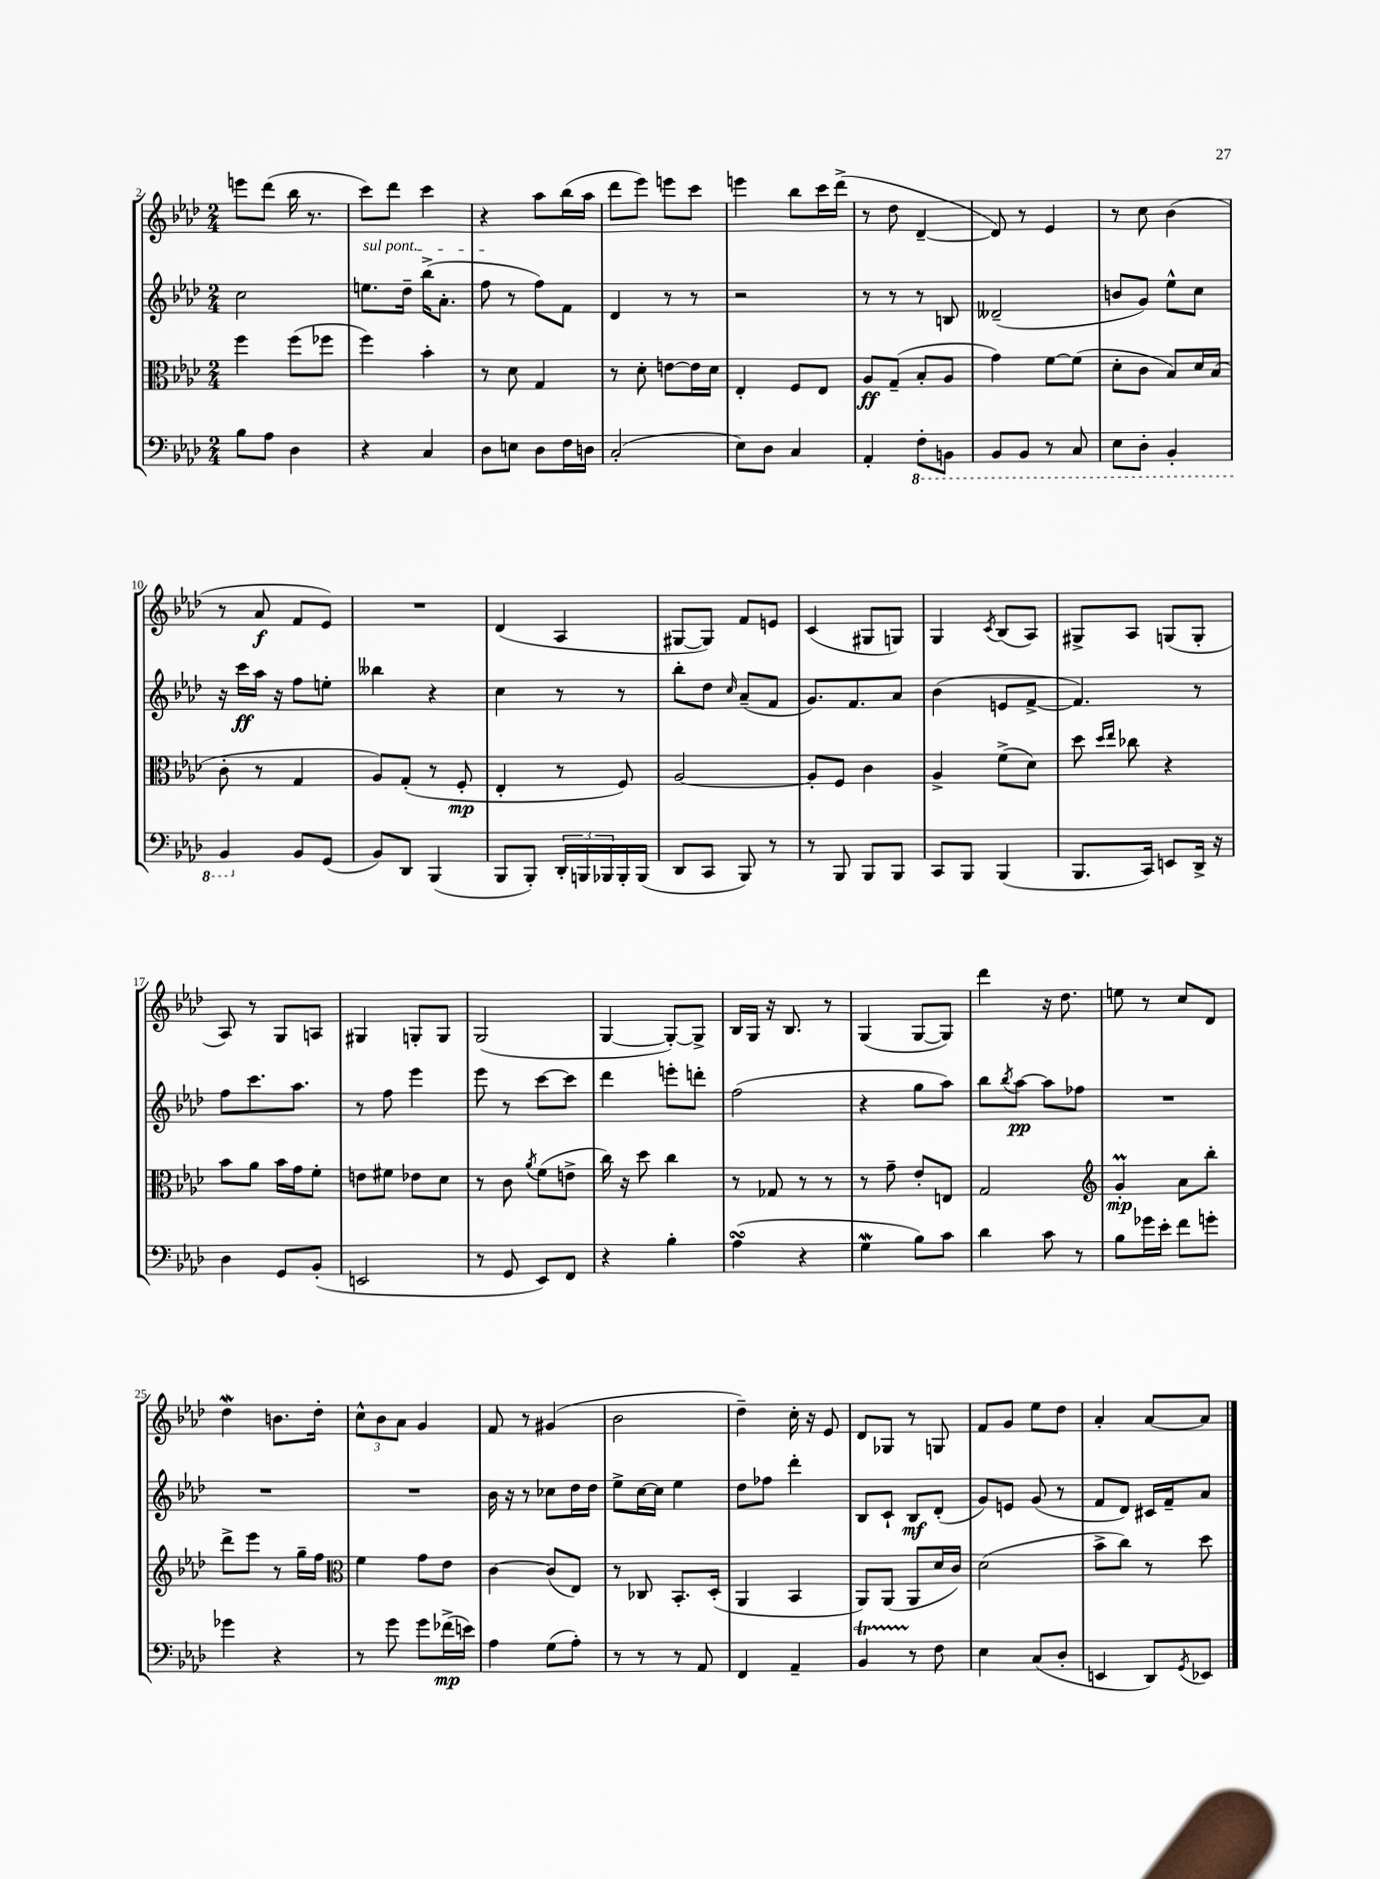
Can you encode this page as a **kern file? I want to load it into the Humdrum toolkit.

**kern	**kern	**kern	**kern
*staff4	*staff3	*staff2	*staff1
*clefF4	*clefC3	*clefG2	*clefG2
*k[b-e-a-d-]	*k[b-e-a-d-]	*k[b-e-a-d-]	*k[b-e-a-d-]
*M2/4	*M2/4	*M2/4	*M2/4
8B-\L	4ff\	2cc\	8eee\L
8A-\J	.	.	(8ddd-\J
4D-\	(8ff\L	.	16bb-\
.	.	.	8.r
.	8ff-\J	.	.
=	=	=	=
4r	4ff\)	8.ee\L	8ccc\L)
.	.	.	8ddd-\J
.	.	16dd-~\Jk	.
4C/	4b-'\	(16bb-^\LK	4ccc\
.	.	8.a-'\J	.
=	=	=	=
8D-\L	8r	8ff\	4r
8E\J	8d-\	8r	.
8D-\L	4G/	8ff\L)	8aa-\L
16F\L	.	8f\J	(16bb-\L
16D\JJ	.	.	16aa-\JJ
=	=	=	=
(2C'/	8r	4d-/	8ddd-\L
.	8d-'\	.	8eee-\J)
.	[8e\L	8r	8eee\L
.	16e\]L	8r	8ccc\J
.	16d-\JJ	.	.
=	=	=	=
8E-\L)	4E-'/	2r	4eee\
8D-\J	.	.	.
4C/	8F/L	.	8bb-\L
.	8E-/J	.	16ccc\L
.	.	.	(16ddd-^\JJ
=	=	=	=
4AA-'/	8A-/L	8r	8r
.	(8G~/J	8r	8dd-\
8FF'\L	8B-'/L	8r	[4d-~/
8BBB\J	8A-/J	8B/	.
=	=	=	=
8BBB-/L	4g\)	(2d--~/	8d-/])
8BBB-/J	.	.	8r
8r	[8f\L	.	4e-/
8CC/	(8f\]J	.	.
=	=	=	=
8EE-\L	8d-'\L	8b/L	8r
8DD-'\J	8c\J	8g/J)	8cc\
4BBB-'/	8B-/L)	8ee-^^\L	(4b-\
.	16d-/L	8cc\J	.
.	(16B-/JJ	.	.
=	=	=	=
4BBB-/	8c'\	16r	8r
.	.	16ccc\LL	.
.	8r	16aa-\JJ	8a-/
.	.	16r	.
8BB-/L	4G/	8ff\L	8f/L
(8GG/J	.	8ee'\J	8e-/J)
=	=	=	=
8BB-/L)	8A-/L)	4bb--\	2r
8DD-/J	(8G'/J	.	.
(4BBB-/	8r	4r	.
.	8F'/	.	.
=	=	=	=
8BBB-/L	4E-'/	4cc\	(4d-/
8BBB-'/J)	.	.	.
24DD-'/LL	8r	8r	4A-/
24BBB/	.	.	.
24BBB-/	.	.	.
16BBB-'/	8F/)	8r	.
(16BBB-/JJ	.	.	.
=	=	=	=
8DD-/L	[2A-/	8bb-'\L	[8G#/L
8CC/J	.	8dd-\J	8G#/]J)
.	.	16qqcc/	.
8BBB-/)	.	(8a-~/L	8f/L
8r	.	8f/J	8e/J
=	=	=	=
8r	8A-'/]L	8.g/L)	(4c/
8BBB-/	8F/J	.	.
.	.	8.f/	.
8BBB-/L	4c\	.	8G#/L
8BBB-/J	.	8a-/J	8G/J)
=	=	=	=
8CC/L	4A-^/	(4b-\	4G/
8BBB-/J	.	.	.
.	.	.	8qc/
(4BBB-/	(8f^\L	8e/L	(8B-/L
.	8d-\J)	[8f^/J	8A-/J)
=	=	=	=
8.BBB-/L	8dd-\	4.f/])	8G#^/L
.	16qqdd-/LL	.	.
.	16qqee-/JJ	.	.
.	8cc-\	.	8A-/J
16CC/Jk)	.	.	.
8EE/L	4r	.	(8G/L
16DD-^/Jk	.	8r	8G'/J
16r	.	.	.
=	=	=	=
4D-\	8b-\L	8ff\L	8A-/)
.	8a-\J	8.ccc\	8r
8GG/L	16b-\LL	.	8G/L
.	16g\J	8.aa-\J	.
(8BB-'/J	8f'\J	.	8A/J
=	=	=	=
2EE/	8e\L	8r	4G#/
.	8f#\J	8ff\	.
.	8e-\L	4eee-\	8G'/L
.	8d-\J	.	8G/J
=	=	=	=
8r	8r	8eee-\	(2G/
8GG/	8c\	8r	.
.	8qa-/	.	.
8EE-/L)	(8f\L	[8ccc\L	.
8FF/J	8e^\J	8ccc\]J	.
=	=	=	=
4r	16cc\)	4ddd-\	[4G/
.	16r	.	.
.	8dd-\	.	.
4B-'\	4cc\	8eee'\L	8G'/_L)
.	.	8ddd'\J	8G^/]J
=	=	=	=
(4A-\	8r	(2ff\	16B-/LL
.	.	.	16G/JJ
.	8G-/	.	16r
.	.	.	8.B-/
4r	8r	.	.
.	8r	.	8r
=	=	=	=
4G\	8r	4r	(4G/
.	8g~\	.	.
8B-\L)	8e-'/L	8gg\L	[8G/L
8c\J	8E/J	8aa-\J)	8G/]J)
=	=	=	=
4d-\	2G/	8bb-\L	4ddd-\
.	.	8qbb-/	.
.	.	[8aa-\J	.
8c\	.	8aa-\]L	16r
.	.	.	8.dd-\
8r	.	8ff-\J	.
=	=	=	=
*	*clefG2	*	*
8B-\L	4g'/	2r	8ee\
16g-\L	.	.	8r
16e-'\JJ	.	.	.
8f\L	8a-\L	.	8cc/L
8g'\J	8bb-'\J	.	8d-/J
=	=	=	=
4g-\	8ddd-^\L	2r	4dd-\
.	8eee-\J	.	.
4r	8r	.	8.b\L
.	16gg~\LL	.	.
.	16ff\JJ	.	16dd-'\Jk
=	=	=	=
*	*clefC3	*	*
8r	4f\	2r	12cc^^\L
.	.	.	12b-\
8g\	.	.	.
.	.	.	12a-\J
8g\L	8g\L	.	4g/
(16f-^\L	8e-\J	.	.
16e\JJ)	.	.	.
=	=	=	=
4A-\	[4c\	16b-\	8f/
.	.	16r	.
.	.	8r	8r
(8G\L	(8c/]L	8cc-\L	(4g#/
8A-'\J)	8E-/J)	16dd-\L	.
.	.	16dd-\JJ	.
=	=	=	=
8r	8r	8ee-^\L	2b-\
8r	8C-/	[16cc\L	.
.	.	16cc\]JJ	.
8r	8.BB-'/L	4ee-\	.
8AA-/	.	.	.
.	(16D-'/Jk	.	.
=	=	=	=
4FF/	4AA-/	8dd-\L	4dd-~\)
.	.	8ff-\J	.
4AA-~/	4BB-/	4ddd-'\	16cc'\
.	.	.	16r
.	.	.	8e-/
=	=	=	=
4BB-/	8AA-/L)	8B-/L	8d-/L
.	(8AA-/J	8c`/J	8G-/J
8r	8AA-/L	8B-/L	8r
8F\	16d-/L	(8d-'/J	8G/
.	16c/JJ)	.	.
=	=	=	=
4E-\	(2d-\	8g/L)	8f/L
.	.	8e/J	8g/J
(8C/L	.	(8g/	8ee-\L
8D-'/J	.	8r	8dd-\J
=	=	=	=
4EE/	8b-^\L	8f/L	4a-'/
.	8cc\J)	8d-/J)	.
8DD-/L)	8r	16c#/LL	[8a-/L
.	.	16f~/J	.
8qGG/	.	.	.
8EE-/J	8dd-\	8a-/J	8a-/]J
==	==	==	==
*-	*-	*-	*-
